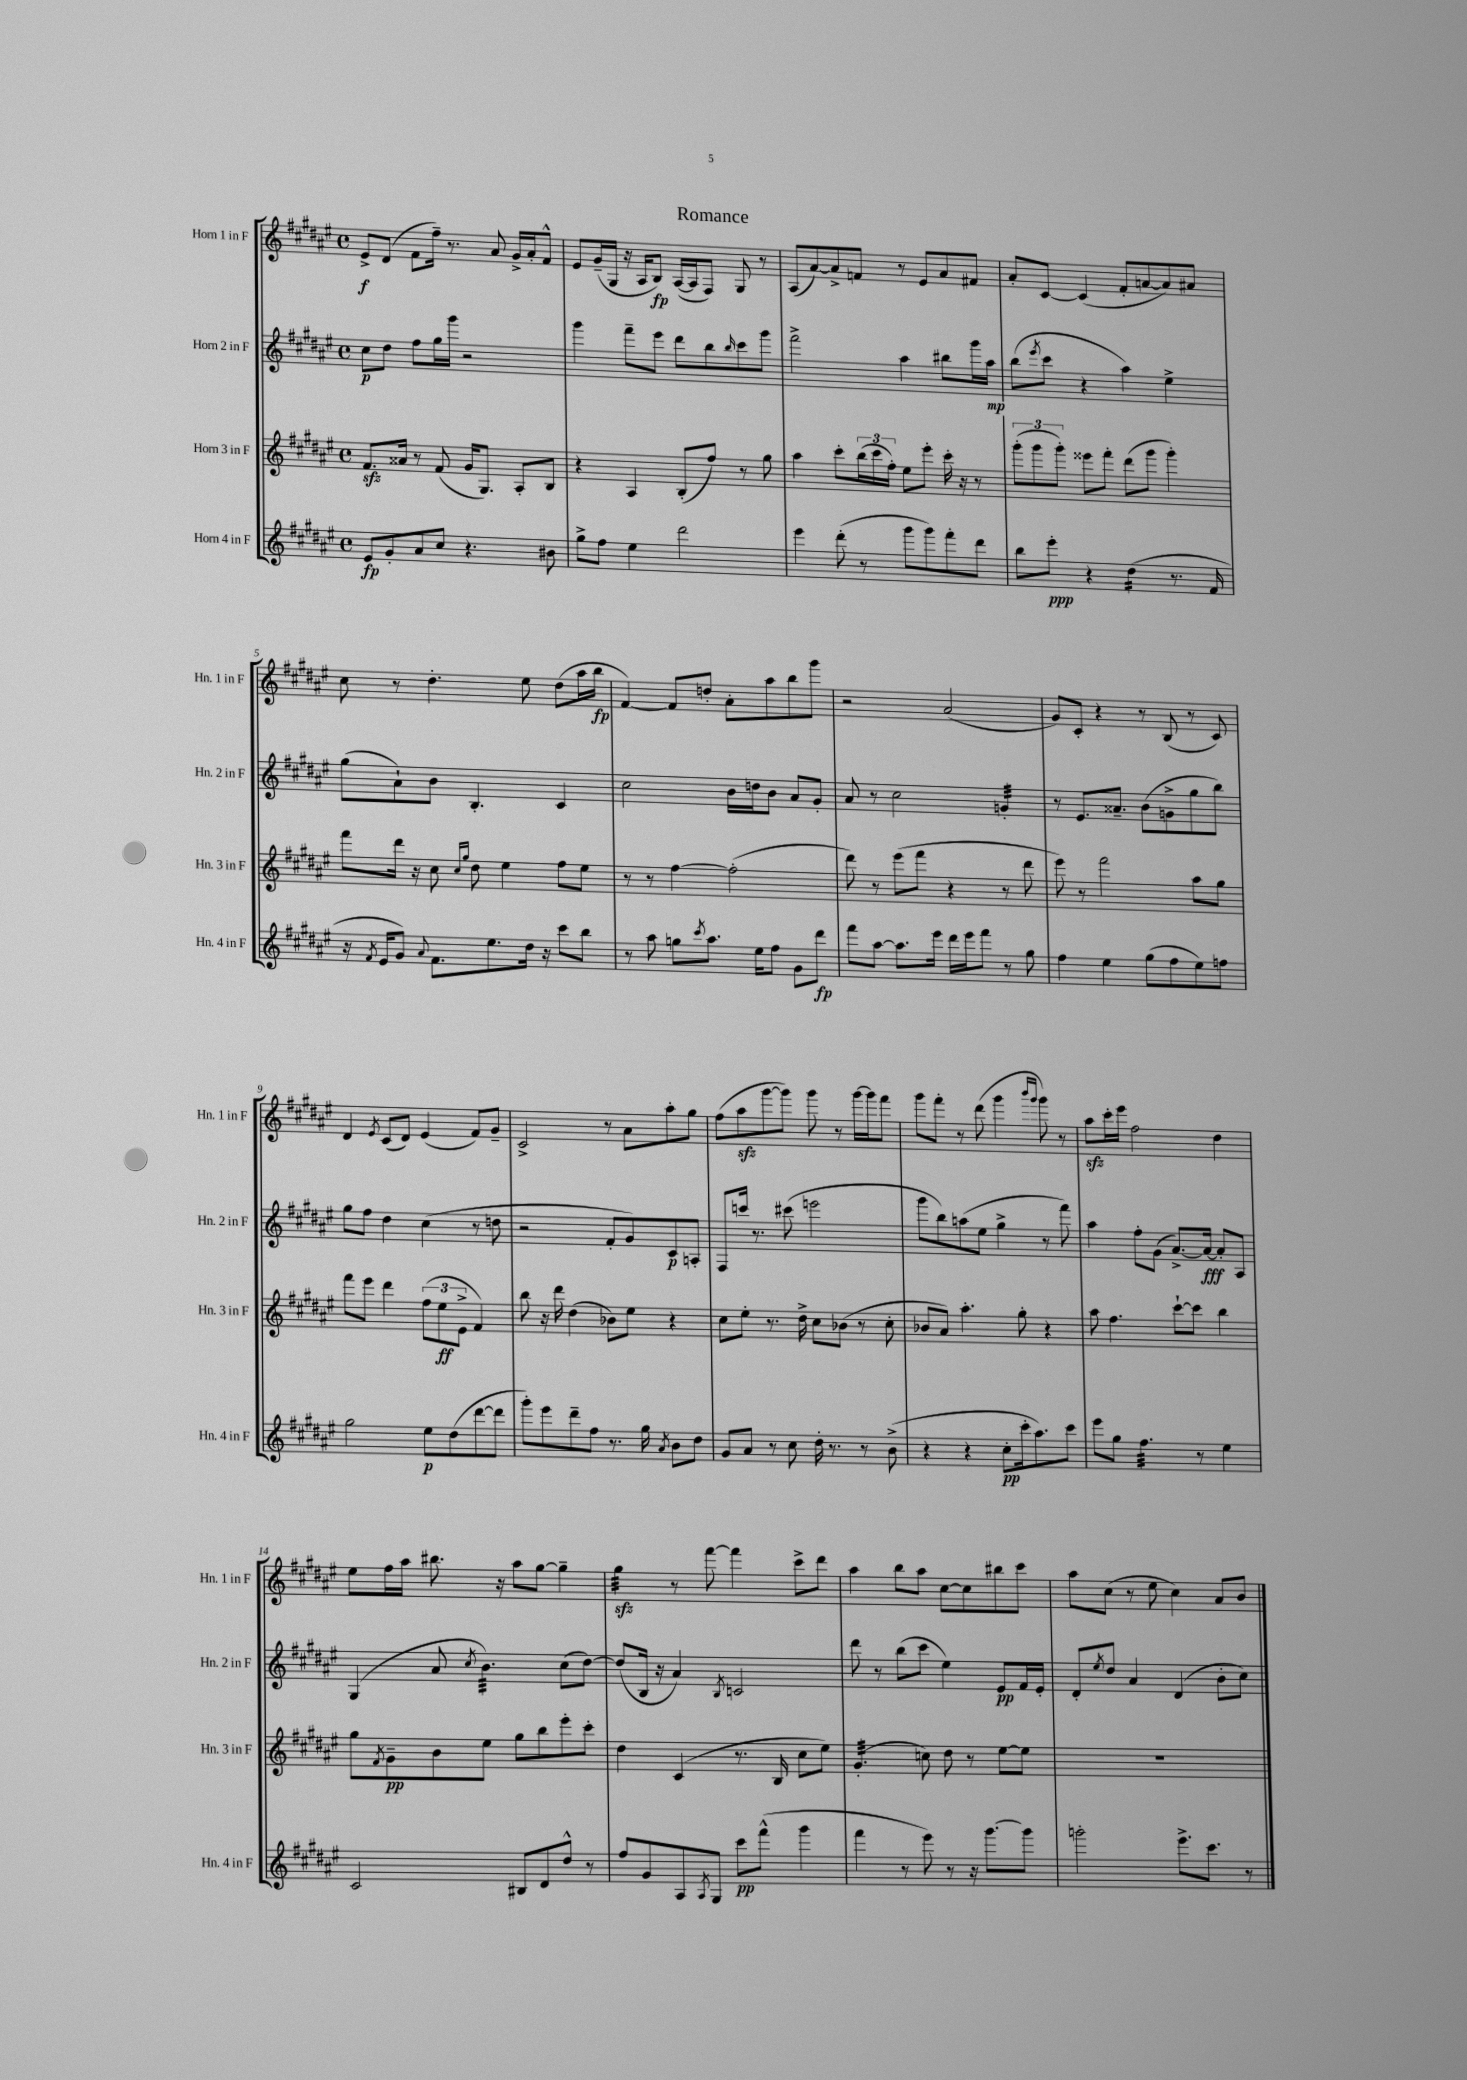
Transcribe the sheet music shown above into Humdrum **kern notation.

**kern	**kern	**kern	**kern
*staff4	*staff3	*staff2	*staff1
*clefG2	*clefG2	*clefG2	*clefG2
*k[f#c#g#d#a#e#]	*k[f#c#g#d#a#e#]	*k[f#c#g#d#a#e#]	*k[f#c#g#d#a#e#]
*M4/4	*M4/4	*M4/4	*M4/4
*met(c)	*met(c)	*met(c)	*met(c)
8e#	8.f#	8cc#	8e#^
8g#'	.	8dd#	(8d#
.	16a##	.	.
8a#	8r	8ff#	8f#
8cc#	(8f#	16gg#	16ff#~)
.	.	16ggg#	8.r
4.r	16g#	2r	.
.	8.G#)	.	.
.	.	.	8a#
.	8A#'	.	16g#^
.	.	.	16a#'
8b#	8B	.	8f#^^
=	=	=	=
8gg#^	4r	4ggg#	8e#
8ff#	.	.	(16g#~
.	.	.	16G#
4ee#	4A#	8fff#~	16r
.	.	.	16A#
.	.	8eee#	8B)
2ddd#	(8B'	8ddd#	([16A#
.	.	.	16A#]
.	8ff#)	8bb	8F#)
.	.	16qqbb	.
.	8r	8ccc#	8G#
.	8gg#	8ggg#	8r
=	=	=	=
4eee#	4aa#	2fff#^	(8A#
.	.	.	[8a#)
(8ddd#'	8ccc#'	.	8a#^]
8r	(24bb	.	8f
.	24ccc#	.	.
.	24ff#')	.	.
8ggg#	8ee#	4aa#	8r
8ggg#)	8eee#'	.	8e#
8fff#'	16ccc#'	8bb#	8a#
.	16r	.	.
8ddd#	8r	16ggg#	8f#
.	.	16aa#	.
=	=	=	=
8bb	(12ggg#'	(8bb	8a#'
.	12ggg#	.	.
.	.	8qeee#	.
8eee#'	.	8ccc#	[8c#
.	12ggg#')	.	.
4r	8eee##	4r	(4c#]
.	8fff#'	.	.
(4dd#	(8ddd#	4aa#)	8f#'
.	8ggg#	.	[8a
8.r	4ggg#')	4ee#^	8a])
.	.	.	8a#
16f#	.	.	.
=	=	=	=
16r	8fff#	(8gg#	8cc#
8qf#	.	.	.
16e#	.	.	.
8g#)	16ddd#	8a#`)	8r
.	16r	.	.
8qqa#	.	.	.
8.f#	8cc#	8b	4.dd#'
.	16qqcc#	.	.
.	16qqgg#	.	.
.	8dd#	4.B'	.
8.ee#	.	.	.
.	4ee#	.	.
16dd#	.	.	8ee#
16r	.	.	.
8ccc#	8ff#	4c#	(8dd#
8bb	8ee#	.	16aa#
.	.	.	16bb
=	=	=	=
8r	8r	2cc#	[4f#)
8aa#	8r	.	.
8gg	[4ff#	.	8f#]
8qccc#	.	.	.
8.aa#	.	.	8dd'
.	(2ff#']	16b	8a#'
16ee#	.	16dd	.
8ff#	.	8b	8aa#
8g#	.	8a#	8bb
8ddd#	.	8g#'	8ggg#
=	=	=	=
8fff#	8ddd#)	8a#	2r
[8aa#	8r	8r	.
8.aa#]	(8eee#	2cc#	.
.	8fff#	.	.
16eee#	.	.	.
16ddd#	4r	.	(2a#
16eee#	.	.	.
8fff#	.	.	.
8r	8r	4g'	.
8gg#	8ddd#	.	.
=	=	=	=
4ff#	8eee#)	8r	8g#)
.	8r	8.e#	8c#'
4ee#	2fff#	.	4r
.	.	8.a##~	.
(8gg#	.	(8b	8r
8ff#	.	8g^	(8B
8ee#)	8aa#	8gg#	8r
8ff	8gg#	8bb)	8c#)
=	=	=	=
2gg#	8fff#	8gg#	4d#
.	8eee#	8ff#	.
.	.	.	8qe#
.	4ddd#	4dd#	(8c#
.	.	.	8d#)
8ee#	(12ff#	(4cc#	(4e#
.	12ee#	.	.
(8dd#	.	.	.
.	12e#^	.	.
[8ddd#	4f#)	8r	8f#)
8ddd#]	.	8dd	8g#~
=	=	=	=
8ggg#')	8bb	2r	2c#^
8eee#	16r	.	.
.	16ddd#	.	.
8ddd#~	(4dd#	.	.
8ff#	.	.	.
8.r	8b-)	8f#'	8r
.	8ee#	8g#)	8a#
16gg#	.	.	.
8qa#	.	.	.
8b	4r	8c#	8aa#'
8dd#	.	8A'	8gg#
=	=	=	=
8g#	8cc#	8F#	(8ff#
8a#	8ee#'	16ccc	8aa#
.	.	8.r	.
8r	8.r	.	[8ggg#
8cc#	.	(8ccc#	8ggg#])
.	16dd#^	.	.
16dd#'	8cc#	2eee	8ggg#
8.r	.	.	.
.	(8b-	.	8r
8r	8r	.	[16ggg#
.	.	.	16ggg#]
(8b^	8cc#'	.	8fff#
=	=	=	=
4r	8b-	8ggg#	8ggg#
.	8a#)	8bb)	8fff#'
4r	4.aa#'	(8aa	8r
.	.	8ee#	(8ddd#
8cc#'	.	4gg#^	4ggg#
16ccc#'	8gg#'	.	.
8.aa#)	.	.	.
.	.	.	16qqbbb
.	.	.	16qqggg#
.	4r	8r	8ggg#)
8ccc#	.	8fff#)	8r
=	=	=	=
8eee#	8aa#	4aa#	8aa#
8gg#	4.ff#	.	16ccc#'
.	.	.	16eee#
4.ff#	.	8ff#'	2ff#
.	.	(8g#	.
.	[8ccc#`	[8.a#^)	.
8r	8ccc#]	.	.
.	.	16a#_	.
4ee#	4bb	8a#']	4dd#
.	.	8A#	.
=	=	=	=
2c#	8gg#	(4G#	8ee#
.	8qf#	.	.
.	8g#~	.	16ff#
.	.	.	16aa#
.	8b	8a#	8.bb#
.	.	8qcc#	.
.	8ee#	4.b)	.
.	.	.	16r
8B#	8gg#	.	8aa#
8d#	8bb	.	[8gg#
8dd#^^	8eee#'	(8cc#	4gg#~]
8r	8ccc#'	[8dd#)	.
=	=	=	=
8ff#	4dd#	(8dd#]	4gg#
8g#	.	16B	.
.	.	16r	.
8A#	(4c#	4a#)	8r
8qA#	.	.	.
8G#	.	.	[8fff#
.	.	8qB	.
8ccc#	8.r	2c	4fff#]
(8fff#^^	.	.	.
.	16B	.	.
4ggg#	8cc#	.	8ccc#^
.	8ee#)	.	8ddd#
=	=	=	=
4fff#	(4.g#'	8ddd#	4aa#
.	.	8r	.
8r	.	(8bb	8bb
8eee#)	8cc)	8ccc#	8aa#
8r	8dd#	4ee#)	[8cc#
16r	8r	.	8cc#]
[8.ggg#	.	.	.
.	[8ee#	8e#	8bb#
8ggg#]	8ee#]	16f#	8ccc#
.	.	16e#'	.
=	=	=	=
2ggg'	1r	8d#'	8aa#
.	.	8qee#	.
.	.	8dd#	(8cc#
.	.	4a#	8r
.	.	.	8ee#
8.eee#^	.	(4d#	4cc#)
8.ccc#	.	.	.
.	.	8b'	8a#
8r	.	8cc#)	8b
==	==	==	==
*-	*-	*-	*-
